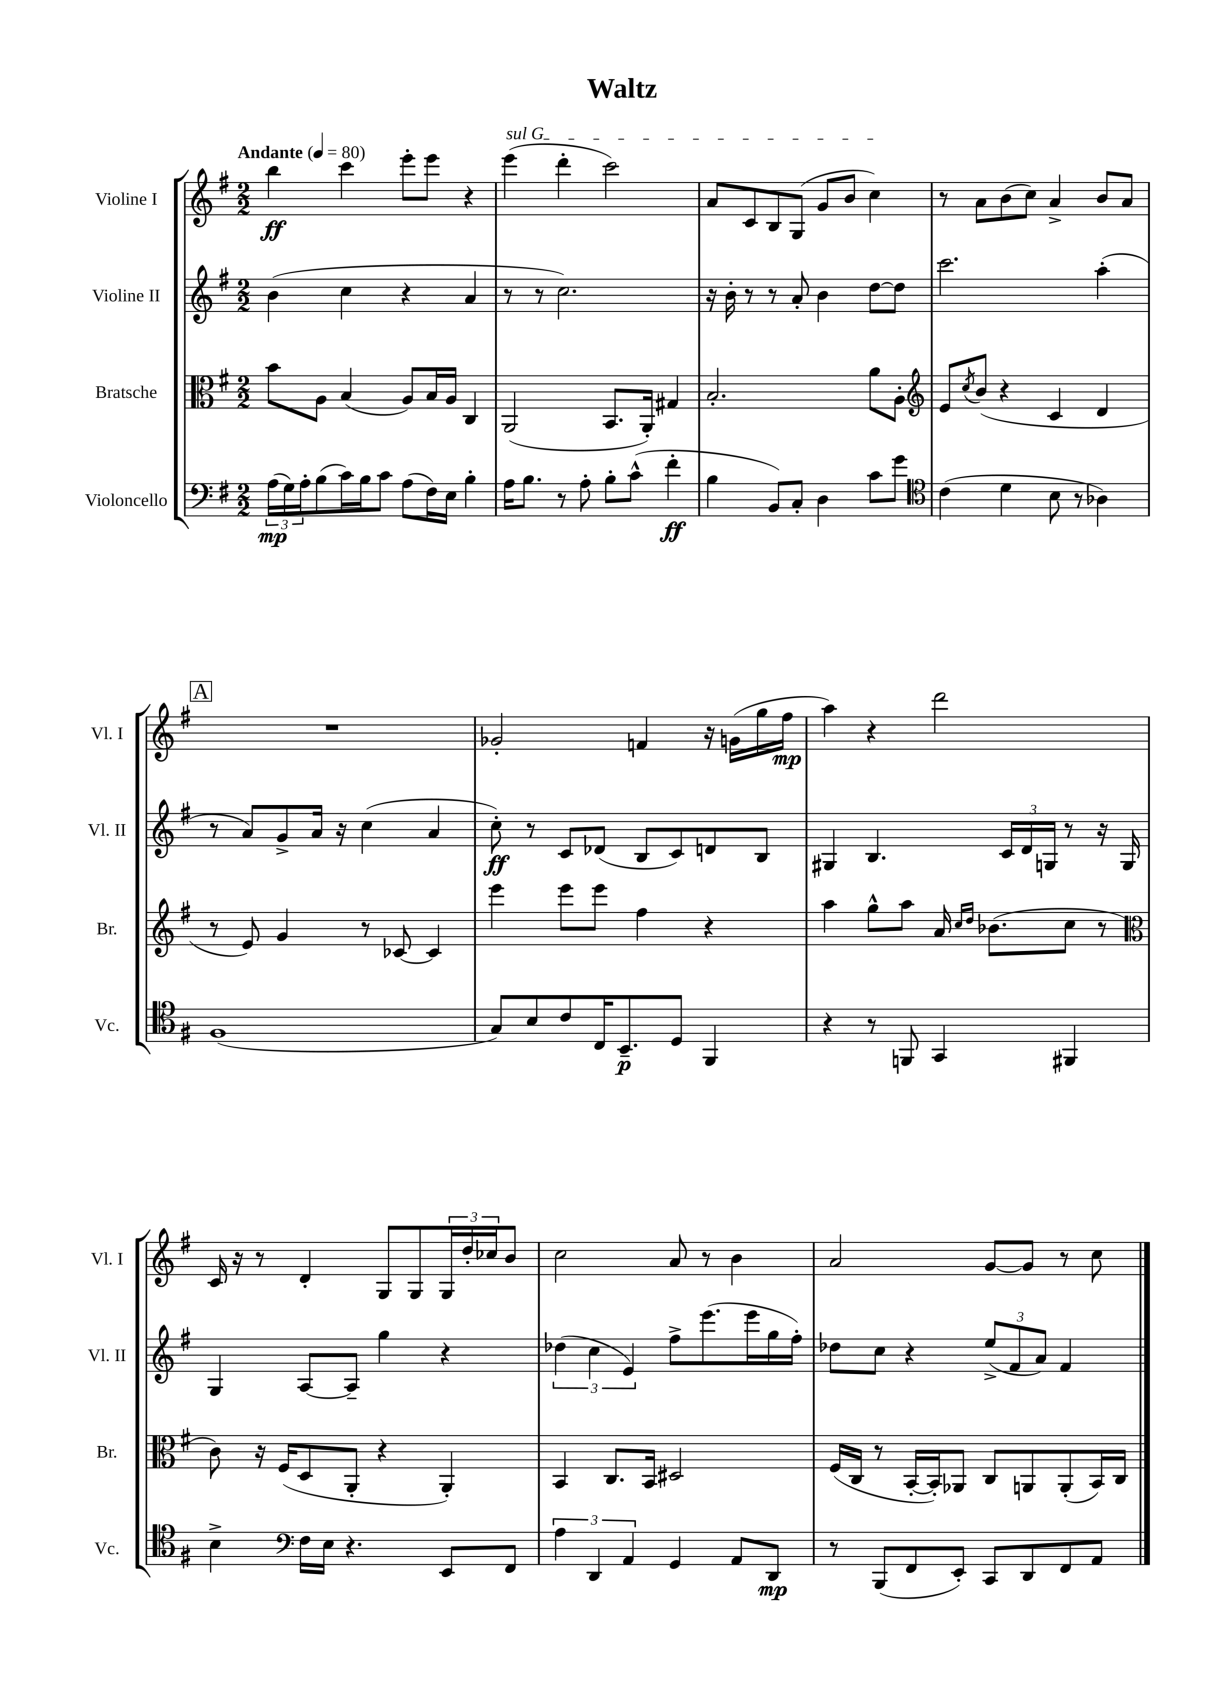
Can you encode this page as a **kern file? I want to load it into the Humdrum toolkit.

**kern	**dynam	**kern	**kern	**dynam	**kern	**dynam
*part4	*part4	*part3	*part2	*part2	*part1	*part1
*staff4	*staff4	*staff3	*staff2	*staff2	*staff1	*staff1
*I"Violoncello	*	*I"Bratsche	*I"Violine II	*	*I"Violine I	*
*I'Vc.	*	*I'Br.	*I'Vl. II	*	*I'Vl. I	*
*clefF4	*	*clefC3	*clefG2	*	*clefG2	*
*k[f#]	*	*k[f#]	*k[f#]	*	*k[f#]	*
*M2/2	*	*M2/2	*M2/2	*	*M2/2	*
*MM80	*	*MM80	*MM80	*	*MM80	*
=1	=1	=1	=1	=1	=1	=1
!	!	!	!	!	!LO:TX:a:B:t=Andante	!
(24A\LL	mp	8b\L	(4b\	.	4bb\	ff
24G\)	.	.	.	.	.	.
24A'\J	.	.	.	.	.	.
(8B\	.	8A\J	.	.	.	.
16c\L)	.	(4B/	4cc\	.	4ccc\	.
16B\J	.	.	.	.	.	.
8c\J	.	.	.	.	.	.
(8A\L	.	8A/L)	4r	.	8eee'\L	.
16F#\L)	.	16B/L	.	.	8eee\J	.
16E\JJ	.	16A/JJ	.	.	.	.
4B'\	.	4C/	4a/	.	4r	.
=2	=2	=2	=2	=2	=2	=2
!	!	!	!	!	!LO:TX:a:i:t=sul G	!
16A\KL	.	(2AA/	8r	.	(4eee\	.
8.B\J	.	.	.	.	.	.
.	.	.	8r	.	.	.
8r	.	.	2.cc\)	.	4ddd'\	.
8A'\	.	.	.	.	.	.
8B'\L	.	8.BB/L	.	.	2ccc\)	.
(8c^^\J	.	.	.	.	.	.
.	.	16AA'/Jk)	.	.	.	.
4f#'\	ff	4G#X/	.	.	.	.
=3	=3	=3	=3	=3	=3	=3
4B\	.	2.B'/	16r	.	8a/L	.
.	.	.	16b'\	.	.	.
.	.	.	8r	.	8c/	.
8BB/L)	.	.	8r	.	8B/	.
8C'/J	.	.	8a'/	.	(8G/J	.
4D\	.	.	4b\	.	8g/L	.
.	.	.	.	.	8b/J	.
8c\L	.	8a\L	[8dd\L	.	4cc\)	.
8g\J	.	8A'\J	8dd\J]	.	.	.
=4	=4	=4	=4	=4	=4	=4
*clefC4	*	*clefG2	*	*	*	*
(4c\	.	8e/L	2.ccc\	.	8r	.
.	.	8qcc/	.	.	.	.
.	.	(8b/J	.	.	8a\L	.
4d\	.	4r	.	.	(8b\	.
.	.	.	.	.	8cc\J)	.
8B\	.	4c/	.	.	4a^/	.
8r	.	.	.	.	.	.
4A-X\)	.	4d/	(4aa'\	.	8b/L	.
.	.	.	.	.	8a/J	.
!!LO:LB:g=z
!!LO:REH:place=s1:t=A
=5	=5	=5	=5	=5	=5	=5
(1F#	.	8r	8r	.	1r	.
.	.	8e/)	8a/L)	.	.	.
.	.	4g/	8g^/	.	.	.
.	.	.	16a/Jk	.	.	.
.	.	.	16r	.	.	.
.	.	8r	(4cc\	.	.	.
.	.	[8c-X/	.	.	.	.
.	.	4c-/]	4a/	.	.	.
=6	=6	=6	=6	=6	=6	=6
8G/L)	.	4eee\	8cc'\)	ff	2g-X'/	.
8B/	.	.	8r	.	.	.
8c/	.	8eee\L	8c/L	.	.	.
16C/K	.	8eee\J	(8d-X/J	.	.	.
8.BB~/	p	.	.	.	.	.
.	.	4ff#\	8B/L	.	4fn/	.
8D/J	.	.	8c/)	.	.	.
4FF#/	.	4r	8dn/	.	16r	.
.	.	.	.	.	(16gn\LL	.
.	.	.	8B/J	.	16gg\	.
.	.	.	.	.	16ff#\JJ	mp
=7	=7	=7	=7	=7	=7	=7
4r	.	4aa\	4G#X/	.	4aa\)	.
8r	.	8gg^^\L	4.B/	.	4r	.
8FFn/	.	8aa\J	.	.	.	.
4GG/	.	16a/	.	.	2ddd\	.
.	.	16qqcc/LL	.	.	.	.
.	.	16qqdd/JJ	.	.	.	.
.	.	(8.b-X\L	.	.	.	.
.	.	.	24c/LL	.	.	.
.	.	.	24d/	.	.	.
.	.	.	24Gn/JJ	.	.	.
4FF#X/	.	8cc\J	8r	.	.	.
.	.	8r	16r	.	.	.
.	.	.	16G/	.	.	.
!!LO:LB:g=z
=8	=8	=8	=8	=8	=8	=8
*	*	*clefC3	*	*	*	*
4B^\	.	8c\)	4G/	.	16c/	.
.	.	.	.	.	16r	.
.	.	16r	.	.	8r	.
.	.	(16F#/KL	.	.	.	.
*clefF4	*	*	*	*	*	*
16F#\LL	.	8D/	[8A/L	.	4d'/	.
16E\JJ	.	.	.	.	.	.
4.r	.	8AA'/J	8A~/J]	.	.	.
.	.	4r	4gg\	.	8G/L	.
.	.	.	.	.	8G/	.
8EE/L	.	4AA'/)	4r	.	24G/L	.
.	.	.	.	.	24dd'/	.
.	.	.	.	.	24cc-X/J	.
8FF#/J	.	.	.	.	8b/J	.
=9	=9	=9	=9	=9	=9	=9
6A\	.	4BB/	(6dd-X\	.	2cc\	.
6DD/	.	.	6cc\	.	.	.
.	.	8.C/L	.	.	.	.
6AA/	.	.	6e/)	.	.	.
.	.	16BB/Jk	.	.	.	.
4GG/	.	2D#X/	8ff#^\L	.	8a/	.
.	.	.	(8.eee\	.	8r	.
8AA/L	.	.	.	.	4b\	.
.	.	.	16eee\L	.	.	.
8DD/J	mp	.	16gg\	.	.	.
.	.	.	16ff#'\JJ)	.	.	.
=10	=10	=10	=10	=10	=10	=10
8r	.	(16F#/LL	8dd-X\L	.	2a/	.
.	.	16C/JJ	.	.	.	.
(8BBB/L	.	8r	8cc\J	.	.	.
8FF#/	.	[16BB'/LL	4r	.	.	.
.	.	16BB'/J])	.	.	.	.
8EE'/J)	.	8AA-X/J	.	.	.	.
8CC/L	.	8C/L	(12ee^/L	.	[8g/L	.
.	.	.	12f#/	.	.	.
8DD/	.	8AAn/	.	.	8g/J]	.
.	.	.	12a/J)	.	.	.
8FF#/	.	(8AA'/	4f#/	.	8r	.
8AA/J	.	16BB/L)	.	.	8cc\	.
.	.	16C/JJ	.	.	.	.
==	==	==	==	==	==	==
*-	*-	*-	*-	*-	*-	*-
